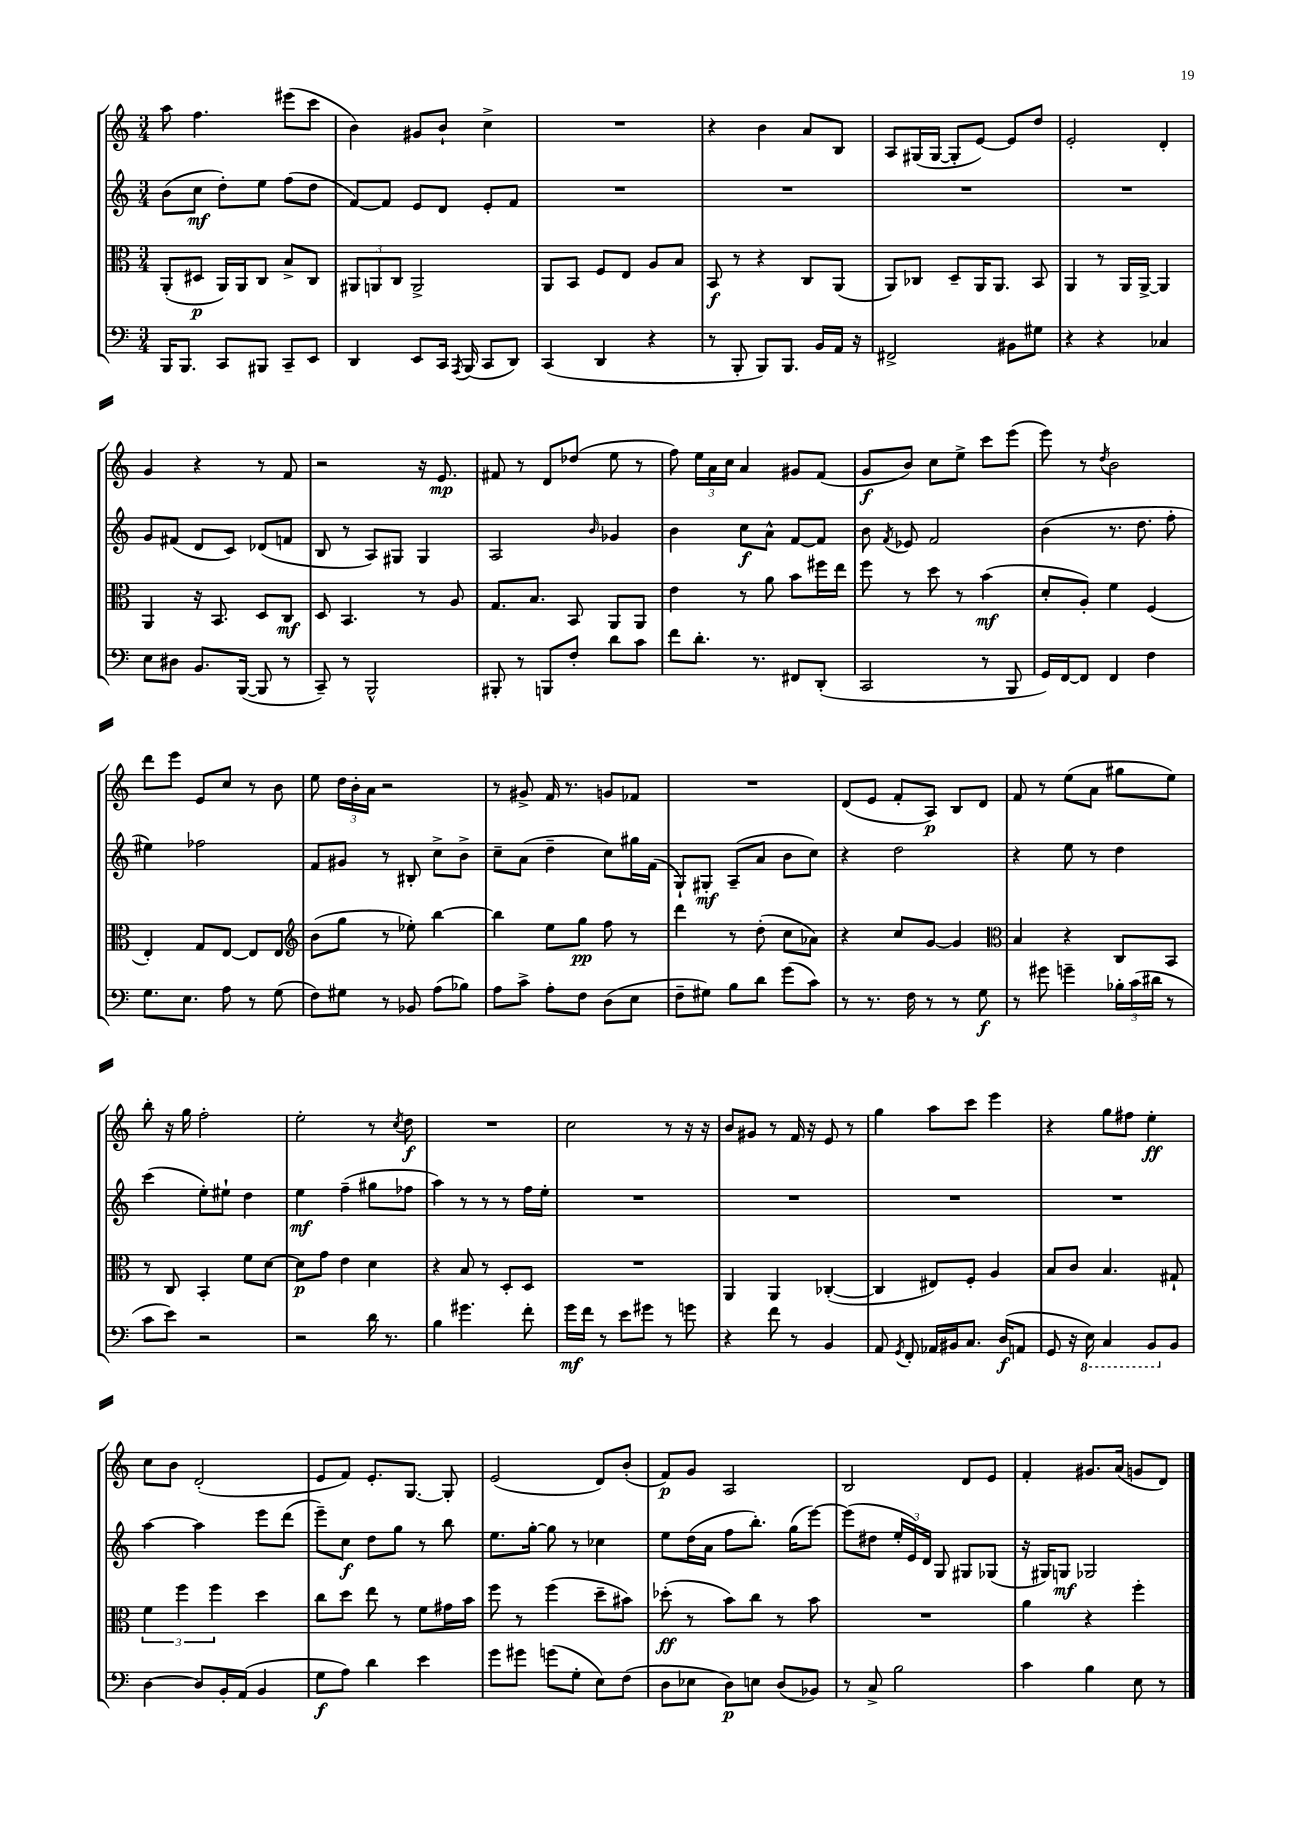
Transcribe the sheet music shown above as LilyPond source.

<<
\new StaffGroup <<
\new Staff = "s0" {
    \clef treble \key c \major \numericTimeSignature \time 3/4
    \autoBeamOff a''8 f''4. eis'''8[( c'''8] |
    b'4) gis'8[ b'8]-! c''4-> |
    R2. |
    r4 b'4 a'8[ b8] |
    a8[ gis16( gis16]~ gis8[-. e'8]~) e'8[ d''8] |
    e'2-. d'4-. |
    g'4 r4 r8 f'8 |
    r2 r16 e'8.\mp |
    fis'8 r8 d'8[ des''8]( e''8 r8 |
    f''8) \tuplet 3/2 { e''16[ a'16 c''16] } a'4 gis'8[ f'8]( |
    g'8[\f b'8]) c''8[ e''8]-> c'''8[ e'''8]( |
    e'''8) r8 \acciaccatura { d''8 } b'2 |
    d'''8[ e'''8] e'8[ c''8] r8 b'8 |
    e''8 \tuplet 3/2 { d''16[ b'16-. a'16] } r2 |
    r8 gis'8-> f'16 r8. g'8[ fes'8] |
    R2. |
    d'8[( e'8] f'8[-. a8]\p) b8[ d'8] |
    f'8 r8 e''8[( a'8] gis''8[ e''8]) |
    b''8-. r16 g''16 f''2-. |
    e''2-. r8 \acciaccatura { c''8 } d''8\f |
    R2. |
    c''2 r8 r16 r16 |
    b'8[ gis'8] r8 f'16 r16 e'8 r8 |
    g''4 a''8[ c'''8] e'''4 |
    r4 g''8[ fis''8] e''4-.\ff |
    c''8[ b'8] d'2-.( |
    e'8[ f'8]) e'8.[-. g8.]~ g8-. |
    e'2( d'8[) b'8]-.( |
    f'8[\p) g'8] a2 |
    b2 d'8[ e'8] |
    f'4-. gis'8.[ a'16]( g'8[ d'8]) \bar "|." |
}
\new Staff = "s1" {
    \clef treble \key c \major \numericTimeSignature \time 3/4
    \autoBeamOff b'8[( c''8]\mf d''8[-.) e''8] f''8[( d''8] |
    f'8[~) f'8] e'8[ d'8] e'8[-. f'8] |
    R2. |
    R2. |
    R2. |
    R2. |
    g'8[ fis'8]( d'8[ c'8]) des'8[( f'8] |
    b8 r8 a8[) gis8] gis4 |
    a2 \grace { b'16 } ges'4 |
    b'4 c''8[\f a'8]-^ f'8[~ f'8] |
    b'8 \acciaccatura { f'8 } ees'8 f'2 |
    b'4( r8. d''8. f''8-. |
    eis''4) fes''2 |
    f'8[ gis'8] r8 bis8-. c''8[-> b'8]-> |
    c''8[-- a'8]( d''4-- c''8[) gis''16 f'16]( |
    g8[-!) gis8]-.\mf a8[--( a'8] b'8[ c''8]) |
    r4 d''2 |
    r4 e''8 r8 d''4 |
    c'''4( e''8[-.) eis''8]-! d''4 |
    e''4\mf f''4--( gis''8[ fes''8] |
    a''4) r8 r8 r8 f''16[ e''16]-. |
    R2. |
    R2. |
    R2. |
    R2. |
    a''4~ a''4 e'''8[ d'''8]( |
    e'''8[--) c''8]\f d''8[ g''8] r8 b''8 |
    e''8.[ g''16]~-. g''8 r8 ces''4 |
    e''8[ d''16( a'16] f''8[ b''8.]-.) g''16[( e'''8]~) |
    e'''8[( dis''8] \tuplet 3/2 { e''16[-. e'16) d'16] } g8 gis8[ ges8]( |
    r16 gis16[) g8]\mf ges2 \bar "|." |
}
\new Staff = "s2" {
    \clef alto \key c \major \numericTimeSignature \time 3/4
    \autoBeamOff a,8[-.( dis8]\p a,16[) a,16 c8] b8[-> c8] |
    \tuplet 3/2 { ais,8[ a,8 c8] } a,2-> |
    a,8[ b,8] f8[ e8] a8[ b8] |
    b,8\f r8 r4 c8[ a,8]( |
    a,8[) ces8] d8[-- a,16 a,8.] b,8 |
    a,4 r8 a,16[ a,16]~-> a,4 |
    a,4 r16 b,8. d8[ c8]\mf |
    d8 b,4. r8 a8 |
    g8.[ b8.] b,8 a,8[ a,8] |
    e'4 r8 a'8 b'8[ fis''16 e''16] |
    f''8 r8 d''8 r8 b'4\mf( |
    d'8[-. a8]-.) f'4 f4( |
    e4-.) g8[ e8]~ e8[ e8] |
    \clef treble b'8[( g''8] r8 ees''8-.) b''4~ |
    b''4 e''8[ g''8]\pp f''8 r8 |
    d'''4 r8 d''8-.( c''8[ aes'8]) |
    r4 c''8[ g'8]~ g'4 |
    \clef alto b4 r4 c8[ b,8] |
    r8 c8 b,4-. f'8[ d'8]~ |
    d'8[\p g'8] e'4 d'4 |
    r4 b8 r8 d8[-. d8] |
    R2. |
    a,4 a,4 ces4~-.( |
    ces4 eis8[) f8]-. a4 |
    b8[ c'8] b4. gis8-! |
    \tuplet 3/2 { f'4 f''4 f''4 } d''4 |
    c''8[ d''8] e''8 r8 f'8[ gis'16 b'16] |
    f''8 r8 f''4( d''8[-- bis'8]) |
    des''8-.\ff( r8 b'8[) c''8] r8 b'8 |
    R2. |
    a'4 r4 f''4-. \bar "|." |
}
\new Staff = "s3" {
    \clef bass \key c \major \numericTimeSignature \time 3/4
    \autoBeamOff b,,16[ b,,8.] c,8[ bis,,8] c,8[-- e,8] |
    d,4 e,8[ c,16] \acciaccatura { a,,8 } b,,16( c,8[ d,8]) |
    c,4( d,4 r4 |
    r8 b,,8-. b,,8[) b,,8.] b,16[ a,16] r16 |
    fis,2-> bis,8[ gis8] |
    r4 r4 ces4 |
    e8[ dis8] b,8.[ b,,16]~( b,,8 r8 |
    c,8--) r8 b,,2-^ |
    bis,,8-. r8 b,,8[ f8]-. d'8[ c'8] |
    f'8[ d'8.]-. r8. fis,8[ d,8]-.( |
    c,2 r8 b,,8 |
    g,16[) f,16~ f,8] f,4 f4 |
    g8.[ e8.] a8 r8 g8( |
    f8[) gis8] r8 bes,8 a8[( bes8]) |
    a8[ c'8]-> a8[-. f8] d8[( e8] |
    f8[-- gis8]) b8[ d'8] g'8[( c'8]) |
    r8 r8. f16 r8 r8 g8\f |
    r8 gis'8 g'4-- \tuplet 3/2 { bes16[-. c'16( dis'16] } r8 |
    c'8[ e'8]) r2 |
    r2 d'16 r8. |
    b4 gis'4. f'8-. |
    g'16[\mf f'16] r8 e'8[ gis'8] r8 g'8 |
    r4 f'8 r8 b,4 |
    a,8 \acciaccatura { g,8 } f,8-. aes,16[ bis,16 c8.] d16[\f( a,8] |
    g,8 r16 \ottava #-1 e,16) c,4 b,,8[ \ottava #0 b,8] |
    d4~ d8[ b,16-. a,16]( b,4 |
    g8[\f a8]) d'4 e'4 |
    g'8[ gis'8] g'8[( g8]-. e8[) f8]( |
    d8[ ees8] d8[\p) e8] d8[( bes,8]) |
    r8 c8-> b2 |
    c'4 b4 e8 r8 \bar "|." |
}
>>
>>
\layout { \context { \Score \remove "Bar_number_engraver" } }
